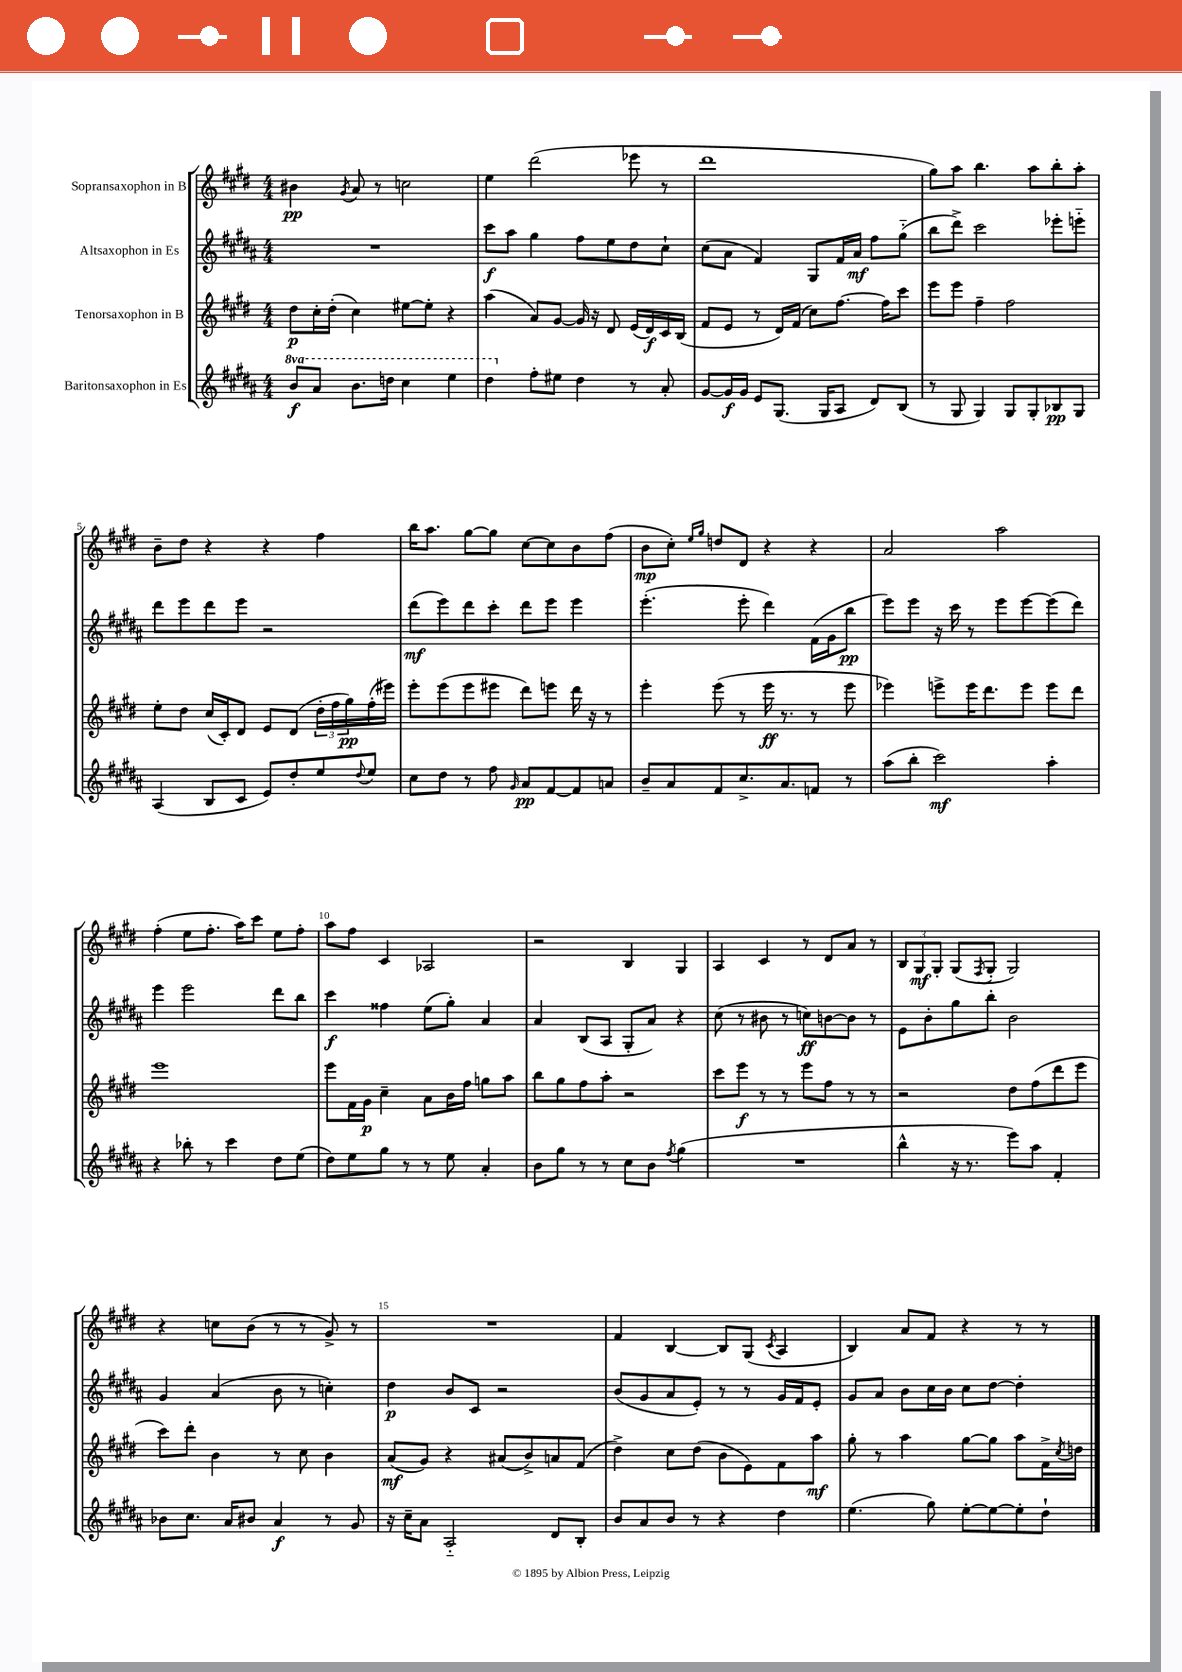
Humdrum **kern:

**kern	**kern	**kern	**kern
*staff4	*staff3	*staff2	*staff1
*clefG2	*clefG2	*clefG2	*clefG2
*k[f#c#g#d#a#]	*k[f#c#g#d#]	*k[f#c#g#d#a#]	*k[f#c#g#d#]
*M4/4	*M4/4	*M4/4	*M4/4
8bb	8dd#	1r	4b#
8aa#	16cc#'	.	.
.	(16dd#'	.	.
.	.	.	8qg#
8.bb	4cc#)	.	8a
.	.	.	8r
16ddd	.	.	.
4ccc#	[8ee#	.	2cc
.	8ee#']	.	.
4eee	4r	.	.
=	=	=	=
4ddd#	(4aa	8ccc#	4ee
.	.	8aa#	.
8ff#'	8a)	4gg#	(2ddd#
8ee#	[8g#	.	.
4dd#	16g#]	8ff#	.
.	16r	.	.
.	8d#	8ee	.
8r	(16e	8dd#	8eee-
.	16d#)	.	.
8a#'	16c#	8cc#`	8r
.	(16B	.	.
=	=	=	=
[8g#	8f#	(8cc#	1ddd#
16g#]	8e	8a#	.
16g#	.	.	.
8e	8r	4f#)	.
(8.G#	16d#)	.	.
.	(16f#	.	.
.	8cc#)	8G#	.
16G#	.	.	.
8A#	[8.ff#	16f#	.
.	.	16a#	.
8d#)	.	8ff#	.
.	16ff#]	.	.
(8B	8ccc#	(8gg#'~	.
=	=	=	=
8r	8eee	8bb	8gg#)
8G#	8eee	8ddd#^)	8aa
4G#)	4ff#~	2ccc#	4.bb
8G#	2ff#	.	.
8G#'	.	.	8aa
8B-	.	8eee-'	8bb'
8G#	.	8eee'~	8aa'
=	=	=	=
(4A#	8ee'	8ddd#	8b~
.	8dd#	8eee	8dd#
8B	(16cc#	8ddd#	4r
.	16c#')	.	.
8c#	8d#	8eee	.
8e)	8e	2r	4r
8dd#'	(8d#	.	.
8ee	24dd#'	.	4ff#
.	24ff#	.	.
.	24gg#)	.	.
8qqdd#	.	.	.
8ee	(16ff#'	.	.
.	16eee#)	.	.
=	=	=	=
8cc#	8eee'	(8ddd#	16bb
.	.	.	8.aa
8dd#	(8eee	8eee)	.
8r	8eee	8ddd#	[8gg#
8ff#	8eee#	8ccc#'	8gg#]
16qqg#	.	.	.
8a#	8ddd#)	8ddd#	[8cc#
[8f#	8eee	8eee	8cc#]
8f#]	16ddd#	4eee	8b
.	16r	.	.
8a	8r	.	(8ff#
=	=	=	=
8b~	4eee'	(4.eee'	8b
8a#	.	.	8cc#')
.	.	.	16qqee
.	.	.	16qqgg#
8f#	(8eee	.	8dd
8.cc#^	8r	8eee'	8d#
.	16eee	4ddd#)	4r
8.a#	8.r	.	.
8f	8r	(16f#	4r
.	.	16g#	.
8r	8eee	8bb	.
=	=	=	=
(8aa#	4eee-)	8eee)	2a
8bb'	.	8eee	.
2ccc#)	8eee^	16r	.
.	.	16ccc#	.
.	16eee	8r	.
.	8.ddd#	.	.
.	.	8eee	2aa
.	8eee	[8eee	.
4aa#'	8eee	(8eee]	.
.	8ddd#	8ddd#)	.
=	=	=	=
4r	1eee	4eee	(4ff#'
8bb-'	.	2eee	8ee
8r	.	.	8.ff#'
4ccc#	.	.	.
.	.	.	16aa)
.	.	.	8ccc#
8dd#	.	8ddd#	8ee
(8ee	.	8bb	8ff#'
=	=	=	=
8dd#)	8eee	4ccc#	8aa
8ee	16f#	.	8ff#
.	16g#	.	.
8gg#	4cc#~	4ff##	4c#
8r	.	.	.
8r	8a	(8ee	2A-
8ee	16b	8gg#')	.
.	16ff#	.	.
4a#'	8gg	4a#	.
.	8aa	.	.
=	=	=	=
8b	8bb	4a#	2r
8gg#	8gg#	.	.
8r	8ff#	(8B	.
8r	8aa'	8A#	.
8cc#	2r	8G#'	4B
8b	.	8a#)	.
8qff#	.	.	.
(4gg#	.	4r	4G#
=	=	=	=
1r	8ccc#	(8cc#	4A
.	8eee	8r	.
.	8r	8b#	4c#
.	8r	8r	.
.	8eee	8cc)	8r
.	8ff#	[8b	8d#
.	8r	8b]	8a
.	8r	8r	8r
=	=	=	=
4bb^^	2r	8e	12B
.	.	.	12G#
.	.	8b'	.
.	.	.	12G#'
16r	.	8gg#	(8G#
8.r	.	.	.
.	.	.	8qF#
.	.	8bb'	8G#'
8eee)	8dd#	2b	2G#)
8aa#	(8ff#	.	.
4f#'	8ddd#	.	.
.	8eee	.	.
=	=	=	=
8b-	8ccc#)	4g#	4r
8.cc#	8ddd#'	.	.
.	4b	(4a#	8cc
16a#	.	.	.
8b#	.	.	(8b
4a#	8r	8b	8r
.	8cc#	8r	8r
8r	4b	4cc')	8g#^)
8g#	.	.	8r
=	=	=	=
16r	(8a	4dd#	1r
16cc#~	.	.	.
8a#	8g#)	.	.
2A#'~	4r	8b	.
.	.	8c#	.
.	(8a#	2r	.
.	8b^)	.	.
8d#	8a	.	.
8B'	(8f#	.	.
=	=	=	=
8b	4dd#^)	(8b	4f#
8a#	.	8g#	.
8b	8cc#	8a#	[4B
8r	(8dd#	8e')	.
4r	8b	8r	8B]
.	8e)	8r	(8G#
.	.	.	8qc#
4dd#	8f#	16g#	4A
.	.	16f#	.
.	8aa	8e'	.
=	=	=	=
(4.ee	8gg#'	8g#	4B)
.	8r	8a#	.
.	4aa	8b	8a
8gg#)	.	16cc#	8f#
.	.	16b	.
[8ee'	[8gg#	8cc#	4r
8ee_	8gg#]	[8dd#	.
8ee']	8aa	4dd#']	8r
8dd#`	16f#^	.	8r
.	8qcc#	.	.
.	16dd	.	.
==	==	==	==
*-	*-	*-	*-
